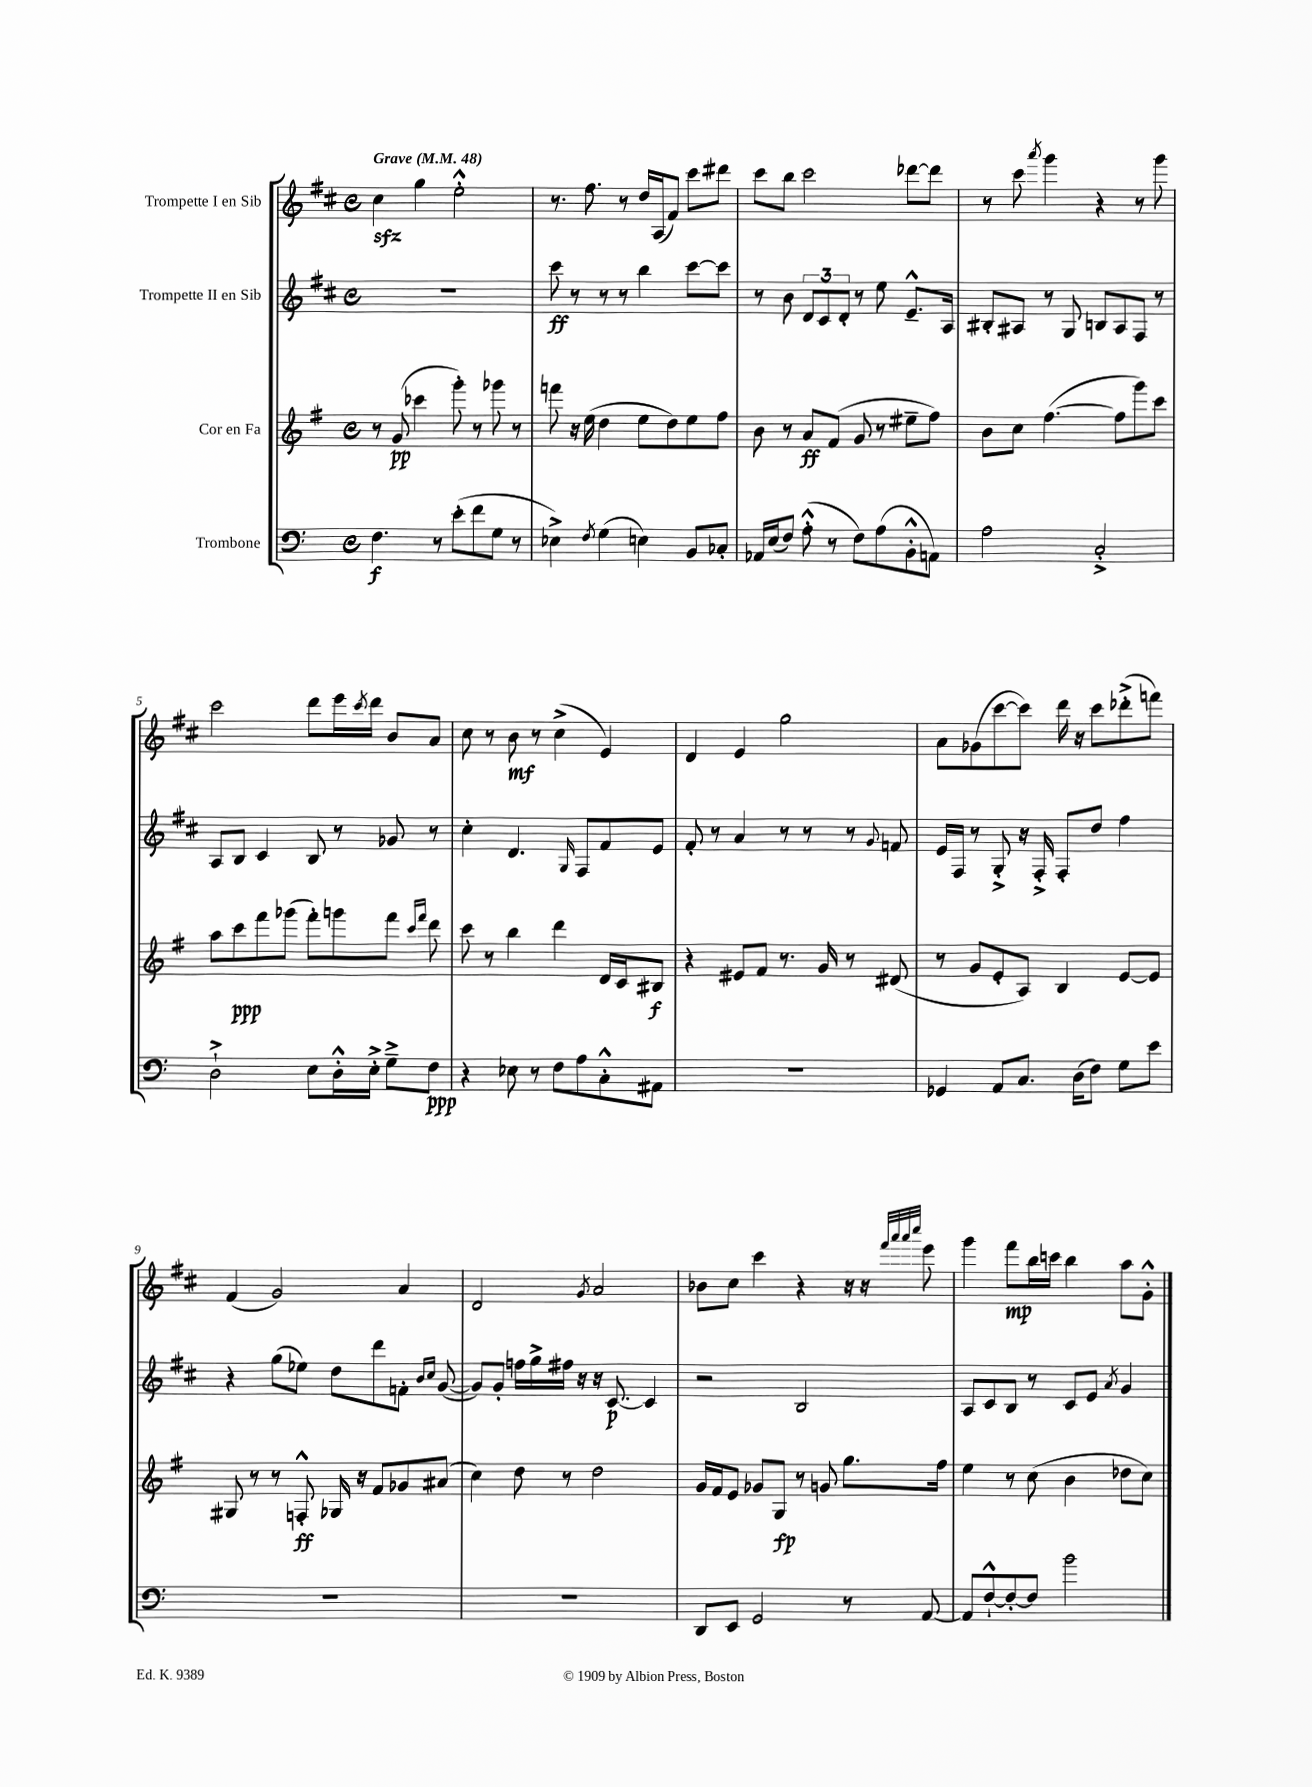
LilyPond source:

<<
\new StaffGroup <<
\new Staff = "s0" \with { instrumentName = "Trompette I en Sib" } {
    \clef treble \key d \major \defaultTimeSignature \time 4/4 \tempo "Grave" 4 = 48
    cis''4\sfz g''4 e''2-.-^ |
    r8. fis''8. r8 d''16 a16( fis'8) cis'''8 dis'''8 |
    cis'''8 b''8 cis'''2 des'''8~ des'''8 |
    r8 cis'''8 \acciaccatura { a'''8 } g'''4 r4 r8 g'''8 |
    cis'''2 d'''8 e'''16 \acciaccatura { cis'''8 } d'''16 b'8 a'8 |
    cis''8 r8 b'8\mf r8 cis''4->( e'4) |
    d'4 e'4 g''2 |
    a'8 ges'8( cis'''8~ cis'''8) d'''16 r16 cis'''8 des'''8-.->( f'''8) |
    fis'4( g'2) a'4 |
    d'2 \acciaccatura { g'8 } a'2 |
    bes'8 cis''8 cis'''4 r4 r16 r16 \grace { fis'''32 a'''32 a'''32 cis''''32 } e'''8 |
    g'''4 fis'''8\mp b''16 c'''16 b''4 a''8 g'8-.-^ \bar "|." |
}
\new Staff = "s1" \with { instrumentName = "Trompette II en Sib" } {
    \clef treble \key d \major \defaultTimeSignature \time 4/4
    R1 |
    cis'''8\ff r8 r8 r8 b''4 cis'''8~ cis'''8 |
    r8 b'8 \tuplet 3/2 { d'8 cis'8 d'8-. } r8 e''8 e'8.---^ a16 |
    bis8-. ais8 r8 g8 b8 ais8 fis8 r8 |
    a8 b8 cis'4 b8 r8 ges'8 r8 |
    cis''4-. d'4. \grace { g16 } fis8 fis'8 e'8 |
    fis'8-. r8 a'4 r8 r8 r8 \appoggiatura { g'8 } f'8 |
    e'16 fis16 r8 g8-.-> r16 fis16-.-> fis8-. d''8 fis''4 |
    r4 g''8( ees''8) d''8 d'''8 f'8-. \grace { b'16 cis''16 } g'8~( |
    g'8) g'8-. f''16 g''16-> fis''16 r16 r16 cis'8.~\p cis'4 |
    r2 b2 |
    a8 cis'8 b8 r8 cis'8 e'8 \acciaccatura { a'8 } g'4 \bar "|." |
}
\new Staff = "s2" \with { instrumentName = "Cor en Fa" } {
    \clef treble \key g \major \defaultTimeSignature \time 4/4
    r8 g'8\pp( ces'''4 g'''8-.) r8 ges'''8 r8 |
    f'''8 r16 e''16( d''4 e''8 d''8) e''8 fis''8 |
    b'8 r8 a'8\ff fis'8( g'8 r8 eis''8-- fis''8) |
    b'8 c''8 fis''4.~( fis''8 g'''8) c'''8 |
    a''8 c'''8\ppp fis'''8 ges'''8( fis'''8-.) g'''8 fis'''8 \grace { c'''16 fis'''16 } d'''8 |
    c'''8 r8 b''4 d'''4 d'16 c'16 bis8\f |
    r4 eis'8 fis'8 r8. g'16 r8 dis'8( |
    r8 g'8 e'8-. a8) b4 e'8~ e'8 |
    gis8 r8 r8 f8-.-^\ff ges16 r16 fis'8 ges'8 ais'8( |
    c''4) d''8 r8 d''2 |
    g'16 fis'16 e'8 ges'8 g8\fp r8 g'8 g''8. fis''16 |
    e''4 r8 c''8( b'4 des''8 c''8) \bar "|." |
}
\new Staff = "s3" \with { instrumentName = "Trombone" } {
    \clef bass \key c \major \defaultTimeSignature \time 4/4
    f4.\f r8 e'8-.( f'8 g8 r8 |
    ees4->) \acciaccatura { f8 } g4( e4) b,8 ces8-. |
    aes,16 e16( f8) a8-.-^( r8 f8) a8( b,8-.-^ a,8) |
    a2 c2-.-> |
    d2-!-> e8 d16-.-^ e16-.-> g8---> f8\ppp |
    r4 ees8 r8 f8 a8 c8-.-^ ais,8 |
    R1 |
    ges,4 a,8 c8. d16( f8) g8 e'8 |
    R1 |
    R1 |
    d,8 e,8 g,2 r8 a,8~ |
    a,8 f8~-!-^ f8~-. f8 b'2 \bar "|." |
}
>>
>>
